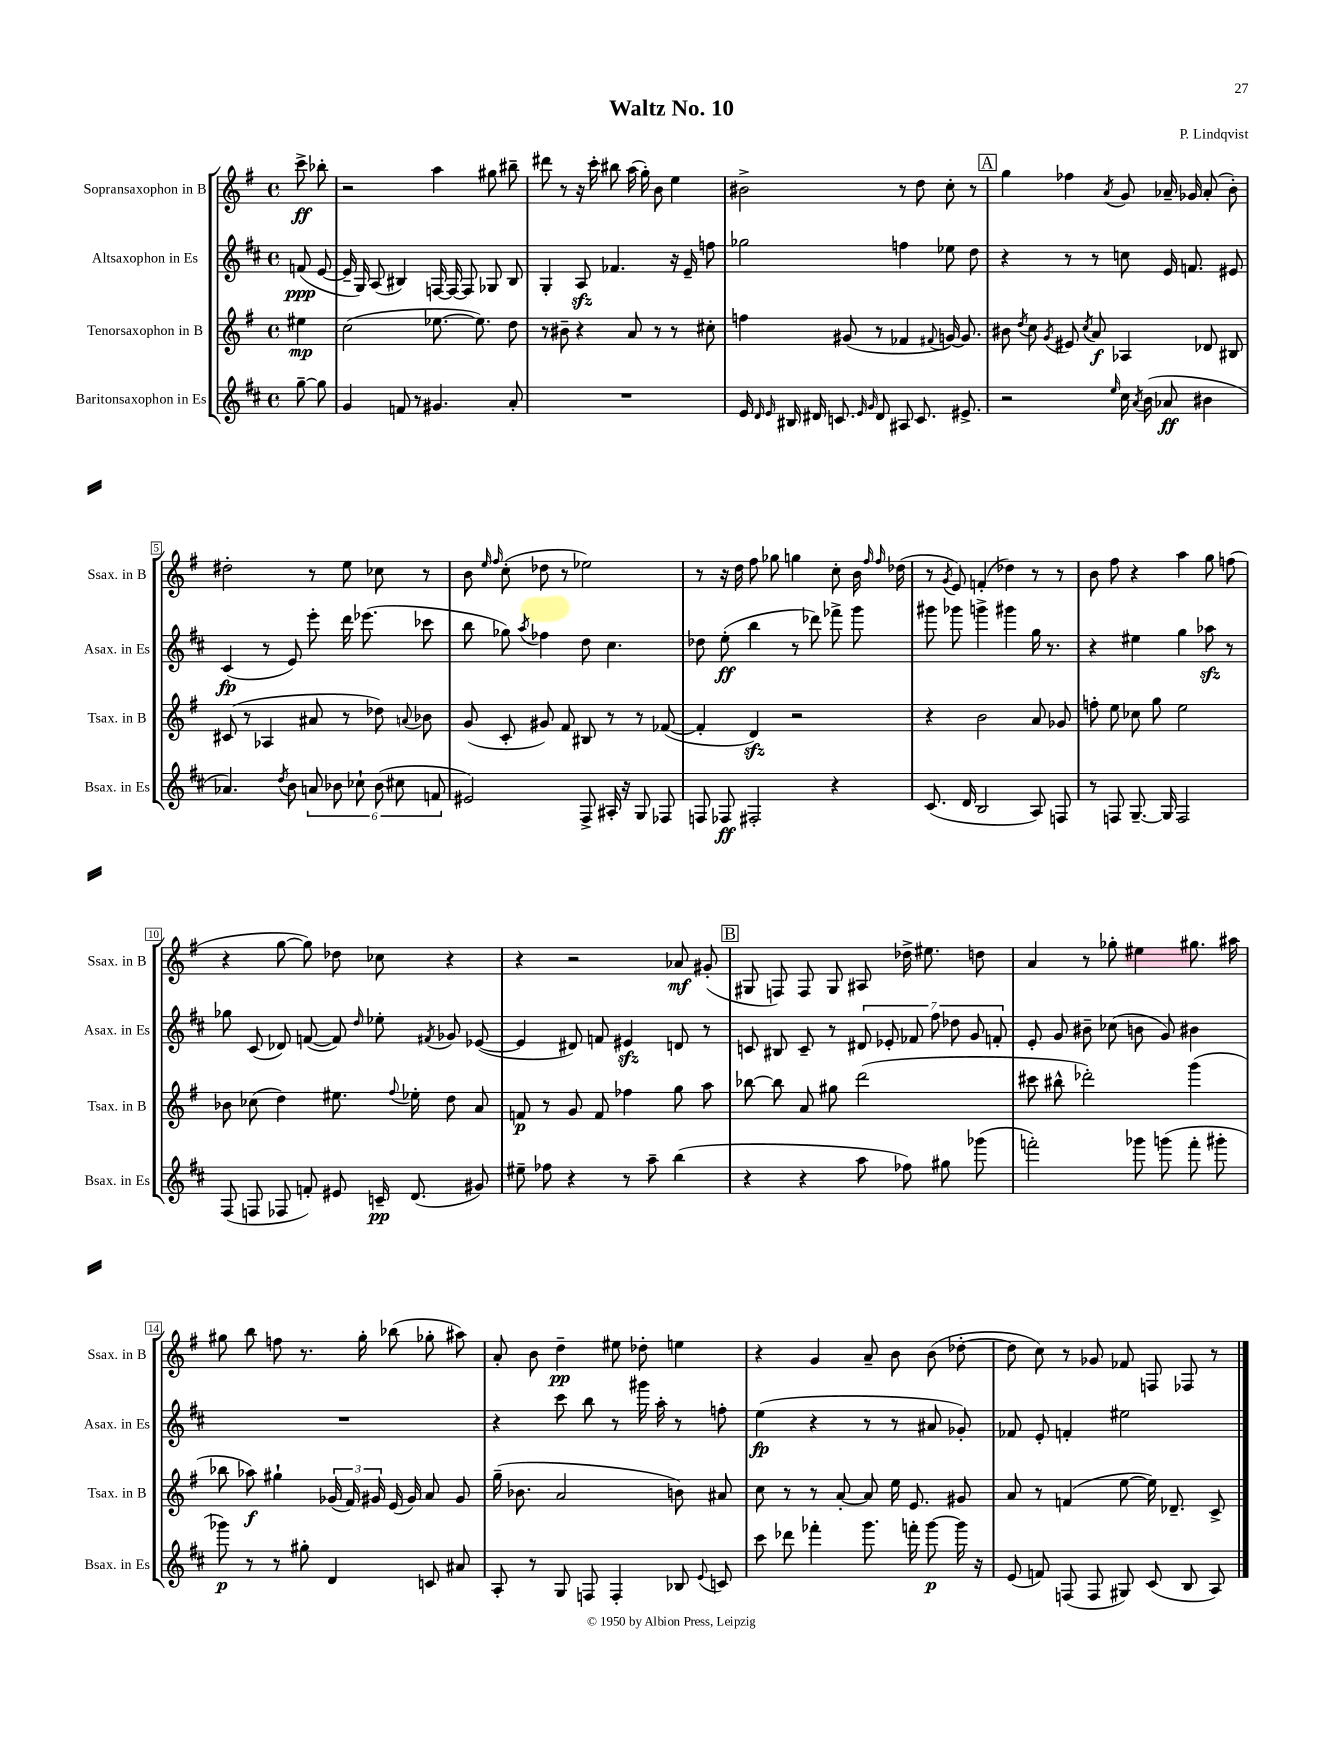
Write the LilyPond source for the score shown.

\header { title = "Waltz No. 10" composer = "P. Lindqvist" }
<<
\new StaffGroup <<
\new Staff = "s0" \with { instrumentName = "Sopransaxophon in B" shortInstrumentName = "Ssax. in B" } {
    \clef treble \key g \major \defaultTimeSignature \time 4/4 \partial 4
    \autoBeamOff c'''8->\ff bes''8-. |
    r2 a''4 gis''8 bis''8-- |
    dis'''8 r8 r16 c'''16-. bis''8 a''16( g''16-.) b'8 e''4 |
    bis'2-> r8 d''8 c''8-. r8 |
    \mark \markup { \box "A" } g''4 fes''4 \acciaccatura { a'8 } g'8 aes'16-- ges'16 aes'8-.( b'8-.) |
    dis''2-. r8 e''8 ces''8 r8 |
    b'8 \grace { e''16 fis''16 } c''8-.( des''8 r8 ees''2) |
    r8 r16 d''16 fis''8 ges''8 g''4 c''8-. b'16 \grace { fis''16 fis''16 } des''16( |
    r8 \acciaccatura { g'8 } e'8) f'4-.( des''4) r8 r8 |
    b'8 fis''8 r4 a''4 g''8 f''8( |
    r4 g''8~ g''8) des''8 ces''8 r4 |
    r4 r2 aes'8\mf gis'8-.( |
    \mark \markup { \box "B" } gis8 f8) f8 gis8 ais8 des''16-> eis''8. d''8 |
    a'4 r8 ges''8-. eis''4 gis''8. ais''16 |
    gis''8 b''8 f''8 r8. gis''16-. bes''8( ges''8-. ais''8) |
    a'8-. b'8 d''4--\pp eis''8 des''8-. e''4 |
    r4 g'4 a'8-- b'8 b'8( des''8~-. |
    des''8 c''8) r8 ges'8 fes'8 f8 fes8 r8 \bar "|." |
}
\new Staff = "s1" \with { instrumentName = "Altsaxophon in Es" shortInstrumentName = "Asax. in Es" } {
    \clef treble \key d \major \defaultTimeSignature \time 4/4 \partial 4
    \autoBeamOff f'8\ppp( e'8~ |
    e'16-- g16) a8( bis4) f16~ f16~ f8 ges8 bis8 |
    g4-. a8\sfz fes'4. r16 e'16-- f''8 |
    ges''2 f''4 ees''8 d''8 |
    \mark \markup { \box "A" } r4 r8 r8 c''8 e'16 f'8. eis'8 |
    cis'4\fp( r8 e'8) e'''8-. d'''16 ees'''8.( ces'''8 |
    b''8 ges''8) \acciaccatura { a''8 } fes''4 d''8 cis''4. |
    des''8 e''8-.\ff( b''4 r8 des'''8) fes'''8-> g'''8 |
    gis'''8 ges'''8 g'''4-> gis'''4 g''16 r8. |
    r4 eis''4 g''4 aes''8\sfz r8 |
    ges''8 cis'8( des'8) f'8~( f'8) \grace { d''16 } ees''8-. \acciaccatura { fis'8 } ges'8 ees'8~( |
    ees'4 dis'8) f'8 eis'4\sfz d'8 r8 |
    \mark \markup { \box "B" } c'8 bis8 c'8-- r8 \tuplet 7/4 { dis'8 ees'8-. fes'8 fis''8 des''8 g'8 f'8-. } |
    e'8-. g'8 bis'8-- ces''8( b'8 g'8) bis'4 |
    R1 |
    r4 cis'''8 b''8 r8 gis'''16 a''16-. r8 f''8-. |
    e''4\fp( r4 r8 r8 ais'8 ges'8-.) |
    fes'8 e'8-. f'4-. eis''2 \bar "|." |
}
\new Staff = "s2" \with { instrumentName = "Tenorsaxophon in B" shortInstrumentName = "Tsax. in B" } {
    \clef treble \key g \major \defaultTimeSignature \time 4/4 \partial 4
    \autoBeamOff eis''4\mp |
    c''2( ees''8.~ ees''8.) d''8 |
    r8 bis'8-- r4 a'8 r8 r8 cis''8-. |
    f''4 gis'8( r8 fes'4 \appoggiatura { fis'8 } g'16~) g'8. |
    \mark \markup { \box "A" } bis'8 \acciaccatura { d''8 } c''8 \acciaccatura { g'8 } eis'8 \acciaccatura { c''8 } a'8\f aes4 des'8 bis8 |
    cis'8( r8 aes4 ais'8 r8 des''8) \appoggiatura { a'8 } bes'8 |
    g'8( c'8-. gis'8) fis'8 bis8 r8 r8 fes'8~( |
    fes'4-. d'4\sfz) r2 |
    r4 b'2 a'8 ges'8 |
    f''8-. e''8 ces''8 g''8 e''2 |
    bes'8 ces''8( d''4) eis''8. \appoggiatura { fis''8 } ees''16-. d''8 a'8 |
    f'8\p r8 g'8 f'8 fes''4 g''8 a''8 |
    \mark \markup { \box "B" } bes''8~ bes''8 a'8 gis''8 d'''2( |
    cis'''8 bis''8-^ des'''2-.) g'''4( |
    bes''8 aes''8\f) gis''4-! \tuplet 3/2 { ges'16( fis'16) gis'16 } e'16( gis'16) a'8 gis'8 |
    g''16--( bes'8. a'2 b'8) ais'8 |
    c''8 r8 r8 a'8~-. a'8 e''16 e'8. gis'8 |
    a'8 r8 f'4( e''8~ e''16) des'8.-- c'8-> \bar "|." |
}
\new Staff = "s3" \with { instrumentName = "Baritonsaxophon in Es" shortInstrumentName = "Bsax. in Es" } {
    \clef treble \key d \major \defaultTimeSignature \time 4/4 \partial 4
    \autoBeamOff g''8~-- g''8 |
    g'4 f'8 r8 gis'4. a'8-. |
    R1 |
    e'16 \grace { d'16 e'16 } bis16 dis'16 c'8. \grace { e'16 g'16 } dis'8 ais8 c'8. eis'8.-> |
    \mark \markup { \box "A" } r2 \grace { e''16 } cis''16 \acciaccatura { a'8 } b'16( aes'8\ff bis'4 |
    aes'4.) \acciaccatura { d''8 } b'8 \tuplet 6/4 { a'8 bes'8 ces''8-! bes'8( cis''8 f'8 } |
    eis'2) fis8-> ais16-. r16 g8 fes8 |
    f8 fes8\ff fis2-. r4 |
    cis'8.( d'16 b2 a8) f8 |
    r8 f8 g8.~-- g16 f2 |
    fis8( f8 fes8 f'8-.) eis'8 c'16--\pp d'8.( gis'8) |
    eis''8-- fes''8 r4 r8 a''8-- b''4( |
    \mark \markup { \box "B" } r4 r4 a''8 fes''8) gis''8 ges'''8( |
    f'''2-.) ges'''8 g'''8( f'''8-. gis'''8-. |
    ges'''8\p) r8 r8 gis''8-. d'4 c'8 ais'8 |
    a8-. r8 g8 f8 f4-. bes8 \appoggiatura { e'8 } c'8 |
    cis'''8 des'''8 fes'''4-. g'''8. f'''16-. g'''8~\p g'''16 r16 |
    e'8( f'8) f8( f8 gis8) cis'8( b8 a8) \bar "|." |
}
>>
>>
\layout { \context { \Score \override BarNumber.stencil = #(make-stencil-boxer 0.1 0.3 ly:text-interface::print) } }
